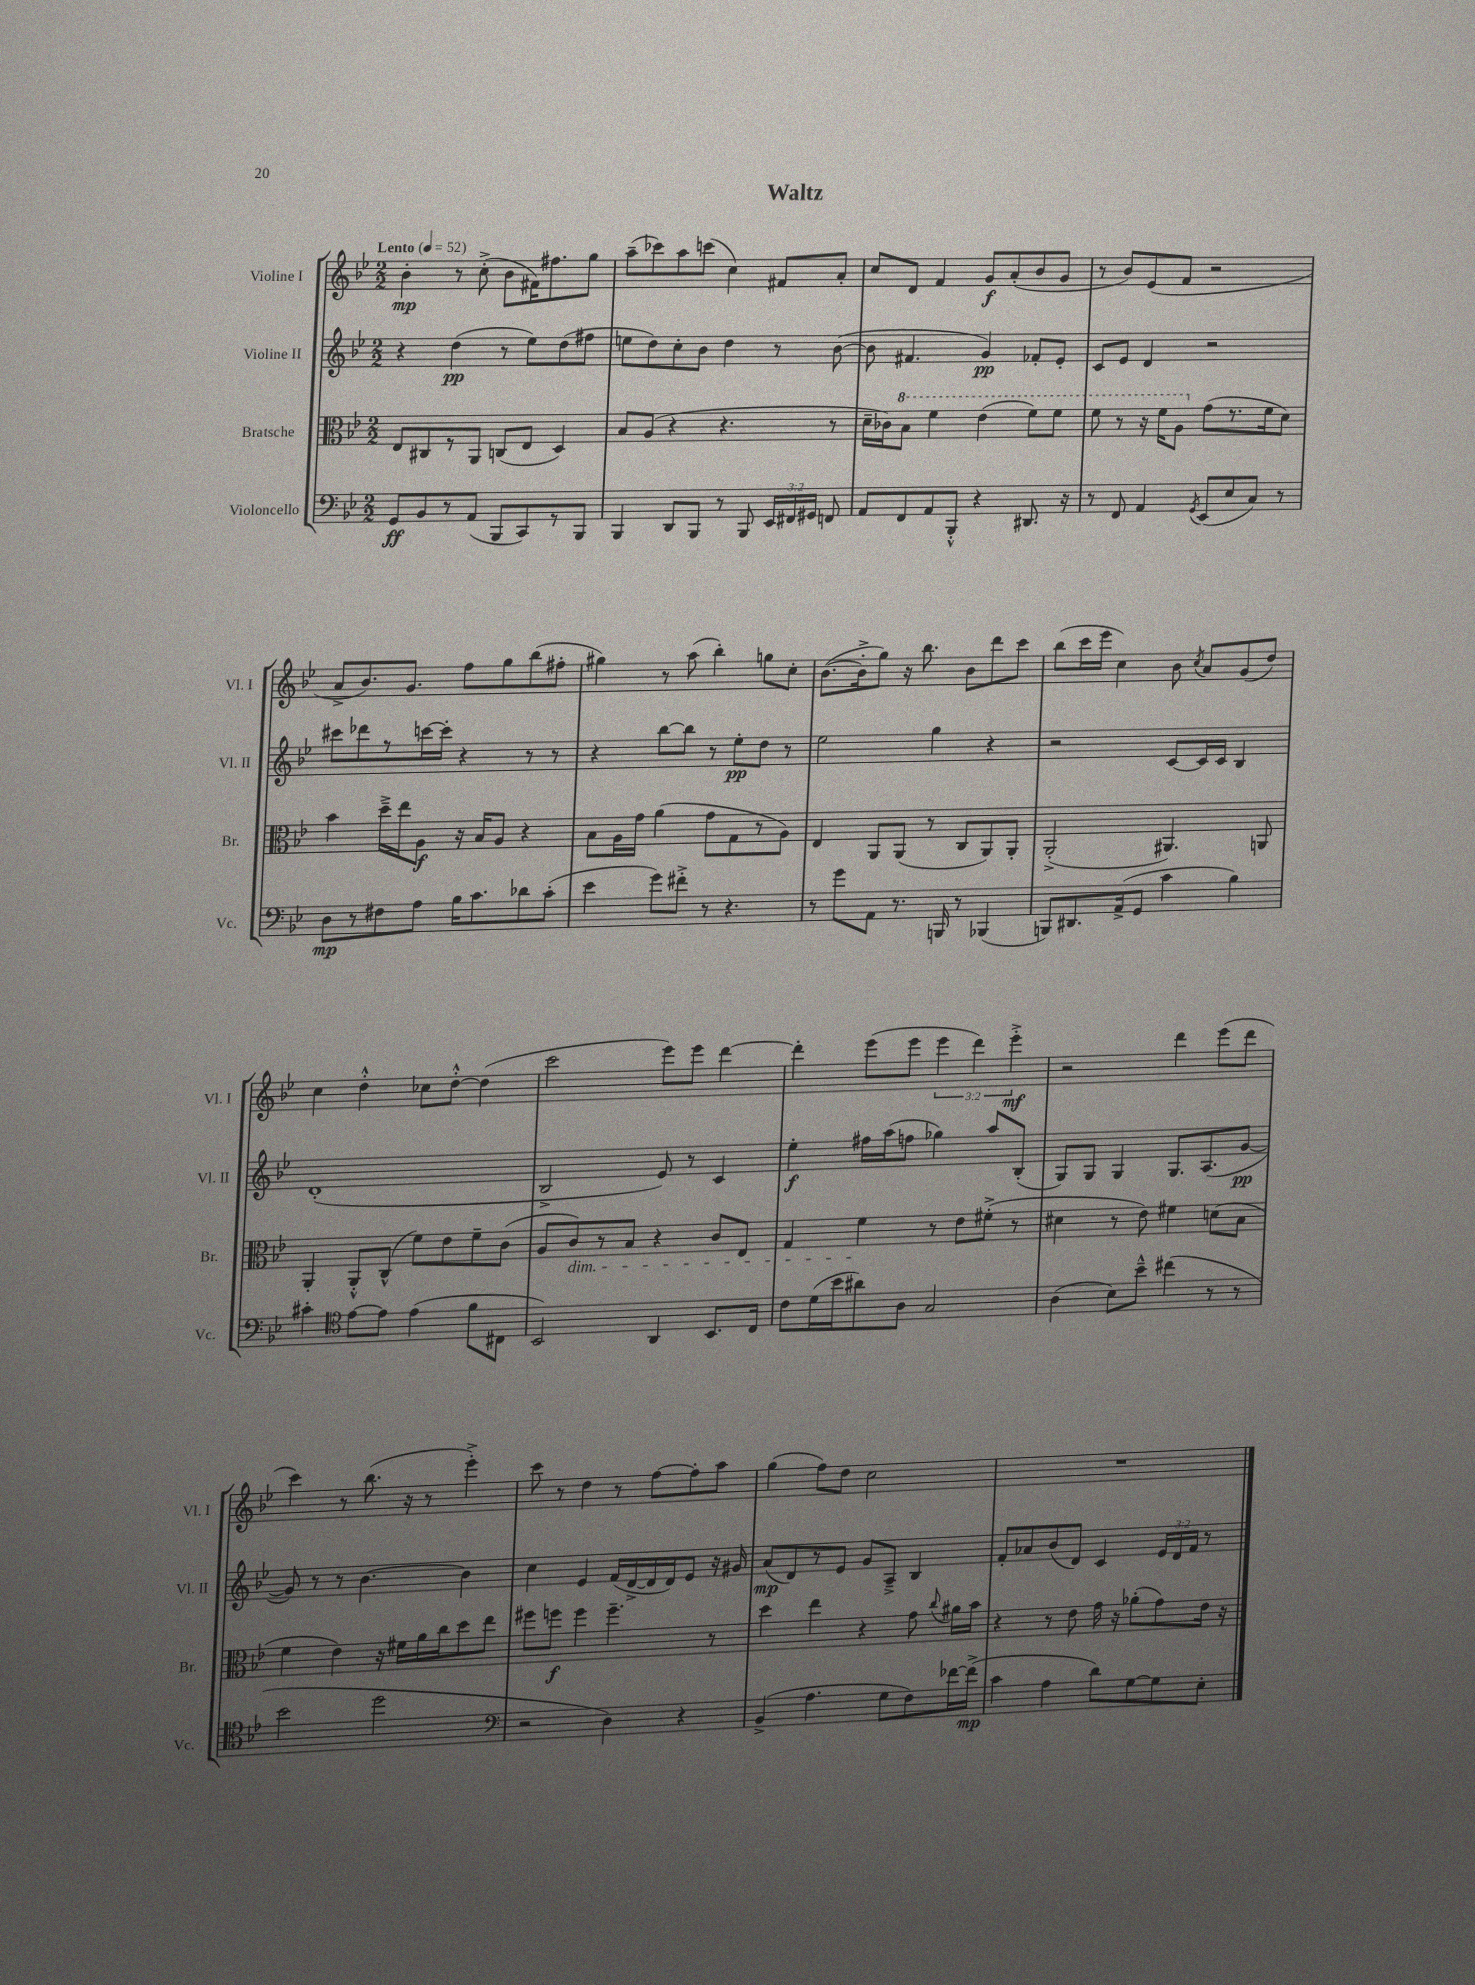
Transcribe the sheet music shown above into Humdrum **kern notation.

**kern	**kern	**kern	**kern
*staff4	*staff3	*staff2	*staff1
*clefF4	*clefC3	*clefG2	*clefG2
*k[b-e-]	*k[b-e-]	*k[b-e-]	*k[b-e-]
*M2/2	*M2/2	*M2/2	*M2/2
*MM52	*MM52	*MM52	*MM52
8GG	8E-	4r	4b-'
8BB-	8C#	.	.
8r	8r	(4dd	8r
(8AA	8AA	.	(8cc'^
8BBB-	(8C	8r	8b-
8CC)	8E-	8ee-)	16f#)
.	.	.	8.ff#
8r	4D)	(8dd	.
8BBB-	.	8ff#	8gg
=	=	=	=
4BBB-	8B-	8ee	(8aa~
.	(8A	8dd)	8ccc-)
8DD	4r	8cc'	8aa
8BBB-	.	8b-	(8ccc
8r	4.r	4dd	4cc)
8BBB-	.	.	.
24EE-	.	8r	8f#
24FF#	.	.	.
24GG#	.	.	.
8FF	8r	([8b-	8a'
=	=	=	=
8AA	16d~	8b-]	8cc
.	16c-)	.	.
8FF	8b-	4.f#	8d
8AA	4ff	.	4f
8BBB-'^^	.	.	.
4r	(4ee-	4g)	8g
.	.	.	(8a'
8.DD#	8ff)	8f-'	8b-
.	8ff	8e-'	8g
16r	.	.	.
=	=	=	=
8r	8ff	8c	8r
8FF	8r	8e-	8b-)
4AA	16r	4d	(8e-
.	16ff	.	.
.	8a	.	8f
8qGG	.	.	.
(8EE-	(8g	2r	2r
8E-	8.r	.	.
8C)	.	.	.
.	16f	.	.
8r	8d)	.	.
=	=	=	=
8D	4b-	8ccc#	8a^
8r	.	8ddd-	8.b-)
8F#	16dd~^	8r	.
.	16ee-	.	8.g
8A	8A	[16ccc	.
.	.	16ccc']	.
16B-	16r	4r	8ff
8.c	16B-	.	.
.	8A	.	8gg
8d-	4r	8r	(8bb-
(8c'	.	8r	8ff#'
=	=	=	=
4e-	8B-	4r	4gg#)
.	16A	.	.
.	16g	.	.
8g)	(4a	[8bb-	8r
8f#'^	.	8bb-]	(8aa
8r	8g	8r	4bb-')
4.r	8G	8ee-'	.
.	8r	8dd	8gg
.	8A)	8r	8cc'
=	=	=	=
8r	4E-	2ee-	([8.b-
8g	.	.	.
.	.	.	16b-'^]
8AA	8AA	.	8gg)
8.r	(8AA	.	16r
.	.	.	8.bb-
.	8r	4gg	.
16BBB	.	.	.
8r	8C	.	8b-
(4BBB-	8AA)	4r	8ddd
.	8AA'	.	8ccc
=	=	=	=
8BBB)	(2AA'^	2r	(8bb-
8.DD#	.	.	16ccc
.	.	.	16eee-
.	.	.	4cc)
(16AA^	.	.	.
8GG	.	.	.
4c	4.AA#)	[8c	8b-
.	.	.	8qcc
.	.	16c]	8a
.	.	16c	.
4B-)	.	4B-	(8g
.	8AA	.	8dd)
=	=	=	=
4c#'	4AA'	(1d'	4cc
*clefC4	*	*	*
[8e-	8AA'^^	.	4dd'^^
8e-]	(8C^^	.	.
(4e-	8f)	.	8cc-
.	8e-	.	[8dd'^^
8f	8f~	.	(4dd]
8C#	(8c	.	.
=	=	=	=
2BB-)	8A	2B-^	2ccc
.	8c)	.	.
.	8r	.	.
.	8B-	.	.
4AA	4r	8e-)	8eee-)
.	.	8r	8eee-
8.BB-	8c	4c	[4ddd
.	8E-	.	.
16C	.	.	.
=	=	=	=
8c	4G	4ee-'	4ddd']
(16d	.	.	.
16b-	.	.	.
8a#)	4f	16ff#	(8eee-
.	.	(16aa	.
8A	.	8ff	8eee-
2G	8r	4gg-)	6eee-
.	8e-	.	.
.	.	.	6ddd)
.	(8f#'^	8aa	.
.	.	.	6eee-'^
.	8r	(8B-'	.
=	=	=	=
(4A	4d#	8G)	2r
.	.	8G	.
8B-)	8r	4G	.
8b-~^^	8e-)	.	.
(4cc#	4f#	8.G	4ddd
.	.	(8.A	.
8r	(8d	.	(8eee-
8r	8B-	[8g	8ddd
=	=	=	=
2b-	4f	8g])	4ccc)
.	.	8r	.
.	4e-)	8r	8r
.	.	[4.b-	(8.bb-
2dd	16r	.	.
.	16f#	.	16r
.	16a	.	8r
.	16cc	.	.
.	8dd	4b-]	4eee-'^)
.	8ee-	.	.
=	=	=	=
*clefF4	*	*	*
2r	8ff#	4cc	8ccc
.	8ff	.	8r
.	4ff	4e-	4dd
4D)	4.ff~	(16f	8r
.	.	[16d^	.
.	.	16d]	[8ff
.	.	16d)	.
4r	.	8e-	8ff']
.	8r	16r	8aa
.	.	16g#	.
=	=	=	=
(4BB-^	4dd	(8a	(4gg
.	.	8d)	.
4.A	4ee-	8r	8ff)
.	.	8e-	8dd
.	4r	8g	2cc
8G	.	8A~^	.
8F)	8g	4B-	.
.	8qqcc	.	.
[16f-	16a#	.	.
(16f-^]	16b-	.	.
=	=	=	=
4c	4r	8f'	1r
.	.	8a-	.
4A	8r	(8b-	.
.	8e-	8d)	.
8d)	16g	4c	.
.	16r	.	.
[8G	(8a-'	.	.
8G]	8g)	24e-	.
.	.	24d	.
.	.	24f	.
8E-'	16e-	8r	.
.	16r	.	.
==	==	==	==
*-	*-	*-	*-
